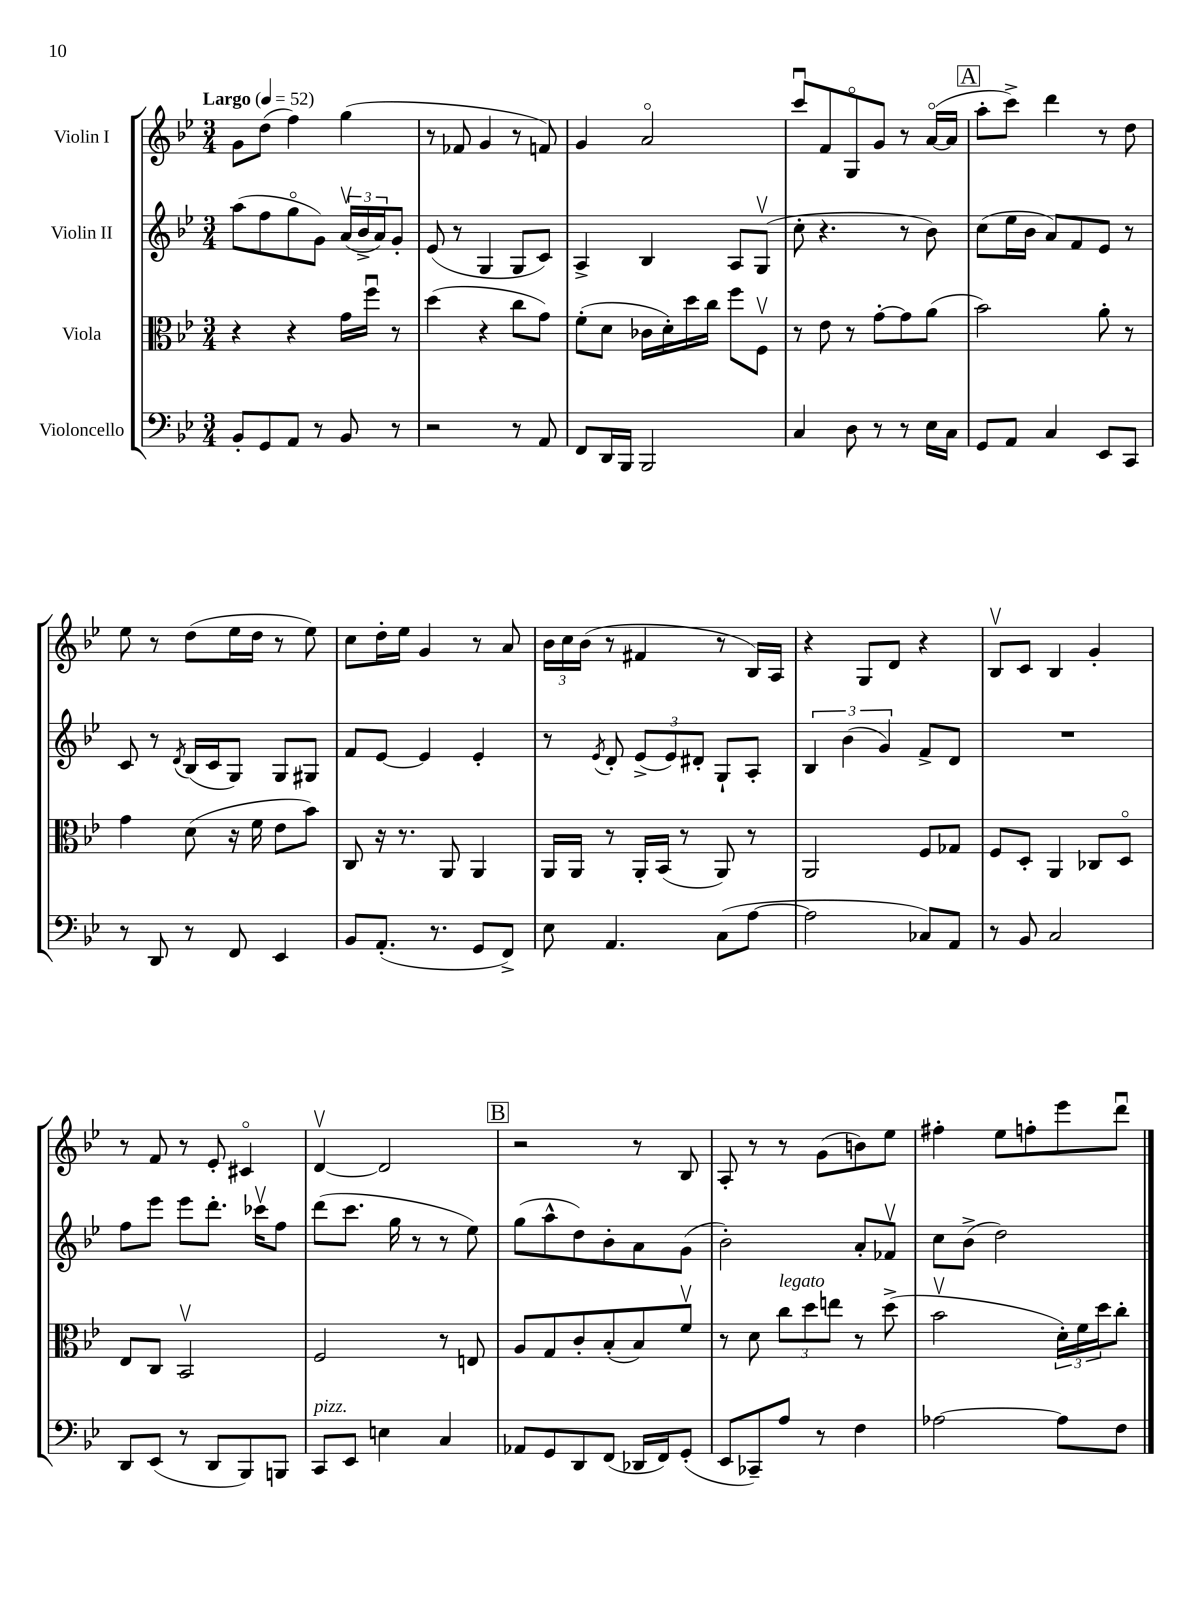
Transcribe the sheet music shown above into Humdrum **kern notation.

**kern	**kern	**kern	**kern
*staff4	*staff3	*staff2	*staff1
*clefF4	*clefC3	*clefG2	*clefG2
*k[b-e-]	*k[b-e-]	*k[b-e-]	*k[b-e-]
*M3/4	*M3/4	*M3/4	*M3/4
*MM52	*MM52	*MM52	*MM52
8BB-'	4r	(8aa	8g
8GG	.	8ff	(8dd
8AA	4r	8ggo	4ff)
8r	.	8g)	.
8BB-	16g	(24av	(4gg
.	.	24b-^	.
.	16ffu	.	.
.	.	24a)	.
8r	8r	8g'	.
=	=	=	=
2r	(4dd	(8e-	8r
.	.	8r	8f-
.	4r	4G	4g
8r	8cc	8G	8r
8AA	8g)	8c)	8f)
=	=	=	=
8FF	(8f'	4A^	4g
16DD	8d	.	.
16BBB-	.	.	.
2BBB-	16c-	4B-	2ao
.	16d')	.	.
.	16dd	.	.
.	16cc	.	.
.	8ff	8A	.
.	8Fv	(8Gv	.
=	=	=	=
4C	8r	8cc'	8cccu
.	8e-	4.r	8f
8D	8r	.	8Go
8r	[8g'	.	8g
8r	8g]	8r	8r
16E-	(8a	8b-)	([16ao
16C	.	.	16a]
=	=	=	=
8GG	2b-)	(8cc	8aa'
8AA	.	16ee-	8ccc^)
.	.	16b-	.
4C	.	8a)	4ddd
.	.	8f	.
8EE-	8a'	8e-	8r
8CC	8r	8r	8dd
=	=	=	=
8r	4g	8c	8ee-
8DD	.	8r	8r
.	.	8qd	.
8r	(8d	(16B-	(8dd
.	.	16c	.
8FF	16r	8G)	16ee-
.	16f	.	16dd
4EE-	8e-	8G	8r
.	8b-)	8G#	8ee-)
=	=	=	=
8BB-	8C	8f	8cc
(8.AA'	16r	[8e-	16dd'
.	8.r	.	16ee-
.	.	4e-]	4g
8.r	.	.	.
.	8AA	.	.
8GG	4AA	4e-'	8r
8FF^)	.	.	8a
=	=	=	=
8E-	16AA	8r	24b-
.	.	.	24cc
.	16AA	.	.
.	.	.	(24b-
.	.	8qe-	.
4.AA	8r	8d'	8r
.	16AA'	(12e-^	4f#
.	(16BB-	.	.
.	.	12e-)	.
.	8r	.	.
.	.	12d#'	.
(8C	8AA)	8G`	8r
[8A	8r	8A'	16B-)
.	.	.	16A
=	=	=	=
2A]	2AA	6B-	4r
.	.	(6b-	.
.	.	.	8G
.	.	6g)	.
.	.	.	8d
8C-)	8F	8f^	4r
8AA	8G-	8d	.
=	=	=	=
8r	8F	2.r	8B-v
8BB-	8D'	.	8c
2C	4AA	.	4B-
.	8C-	.	4g'
.	8Do	.	.
=	=	=	=
8DD	8E-	8ff	8r
(8EE-	8C	8eee-	8f
8r	2BB-v	8eee-	8r
8DD	.	8.ddd'	8e-'
8BBB-)	.	.	4c#o
.	.	16ccc-v	.
8BBB	.	8ff	.
=	=	=	=
8CC	2F	(8ddd	[4dv
8EE-	.	8.ccc	.
4E	.	.	2d]
.	.	16gg	.
.	.	8r	.
4C	8r	8r	.
.	8E	8ee-)	.
=	=	=	=
8AA-	8A	(8gg	2r
8GG	8G	8aa^^	.
8DD	8c'	8dd)	.
(8FF	(8B-'	8b-'	.
16DD-	8B-)	8a	8r
16FF)	.	.	.
(8GG'	8fv	(8g	8B-
=	=	=	=
8EE-	8r	2b-')	8A'
8CC-~)	8d	.	8r
8A	12cc	.	8r
.	12dd	.	.
8r	.	.	(8g
.	12ee	.	.
4F	8r	8a'	8b)
.	(8dd^	8f-v	8ee-
=	=	=	=
[2A-	2b-v	8cc	4ff#'
.	.	(8b-^	.
.	.	2dd)	8ee-
.	.	.	8ff'
8A-]	24d')	.	8eee-
.	24f	.	.
.	24dd	.	.
8F	8cc'	.	8dddu
==	==	==	==
*-	*-	*-	*-
